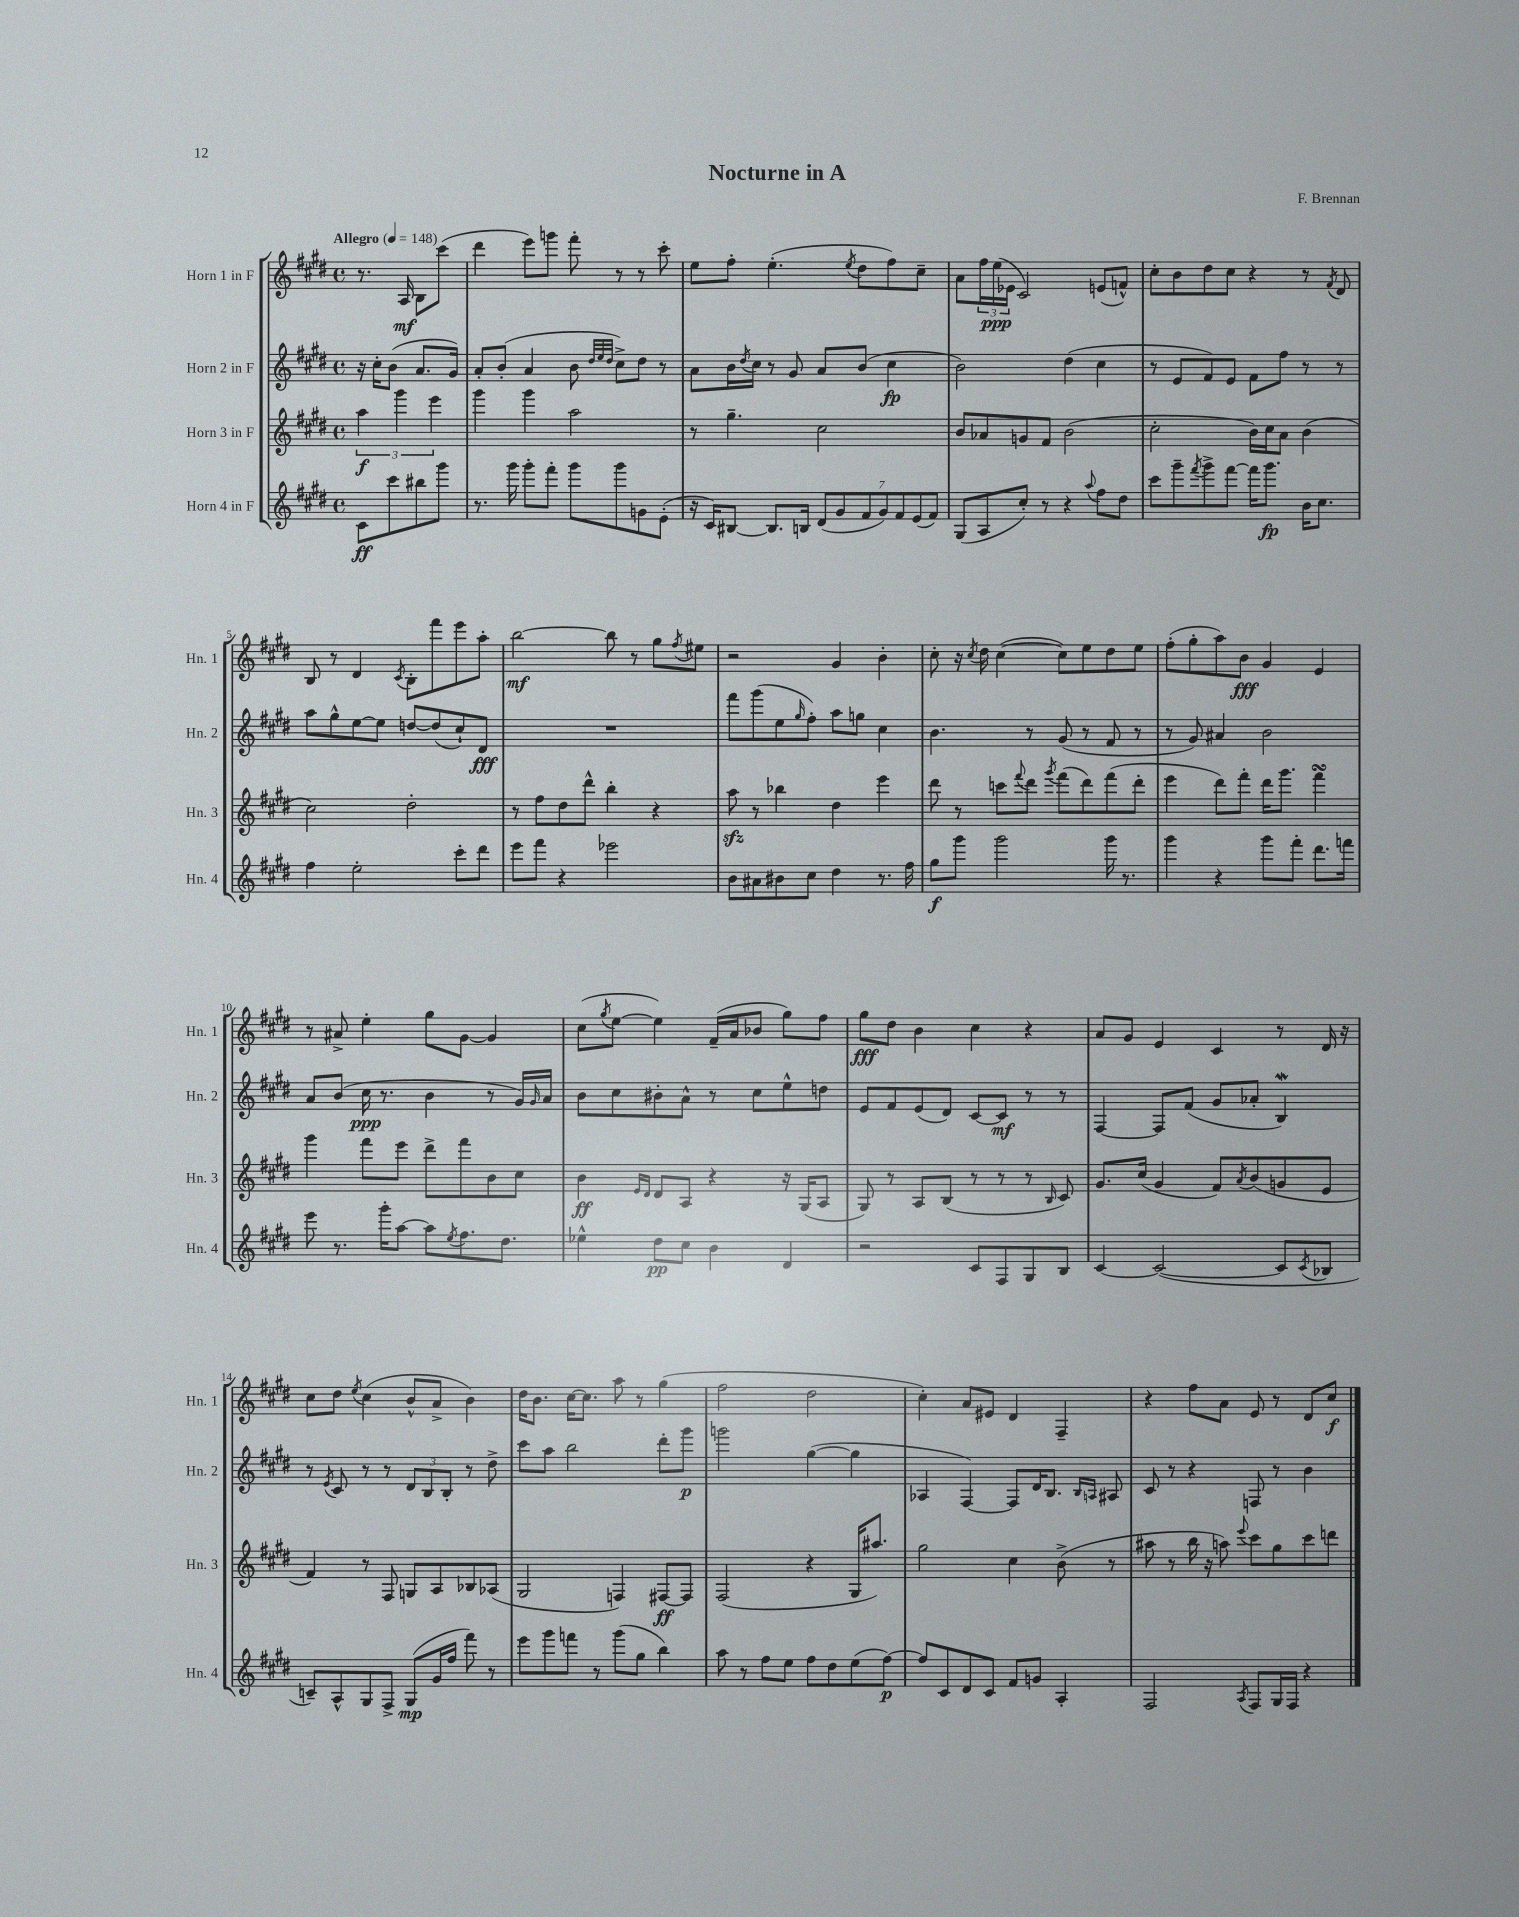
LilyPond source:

\header { title = "Nocturne in A" composer = "F. Brennan" }
<<
\new StaffGroup <<
\new Staff = "s0" \with { instrumentName = "Horn 1 in F" shortInstrumentName = "Hn. 1" } {
    \clef treble \key e \major \defaultTimeSignature \time 4/4 \partial 2 \tempo "Allegro" 4 = 148
    r8. a16\mf b8 cis'''8( |
    dis'''4 e'''8) g'''8 fis'''8-. r8 r8 cis'''8-. |
    e''8 fis''8-. e''4.-.( \acciaccatura { e''8 } dis''8 fis''8) cis''8-- |
    a'8 \tuplet 3/2 { fis''16 e''16\ppp( ees'16 } cis'2) e'8( f'8-^) |
    cis''8-. b'8 dis''8 cis''8 r4 r8 \acciaccatura { fis'8 } dis'8 |
    b8 r8 dis'4 \acciaccatura { cis'8 } b8-. fis'''8 e'''8 a''8-. |
    b''2~\mf b''8 r8 gis''8 \acciaccatura { fis''8 } eis''8 |
    r2 gis'4 b'4-. |
    cis''8-. r16 \acciaccatura { cis''8 } dis''16 cis''4~( cis''8) e''8 dis''8 e''8 |
    fis''8-.( gis''8-. a''8) b'8\fff gis'4 e'4 |
    r8 ais'8-> e''4-. gis''8 gis'8~ gis'4 |
    cis''8( \acciaccatura { gis''8 } e''8~ e''4) fis'16--( a'16 bes'8 gis''8) fis''8 |
    gis''8\fff dis''8 b'4 cis''4 r4 |
    a'8 gis'8 e'4 cis'4 r8 dis'16 r16 |
    cis''8 dis''8 \acciaccatura { e''8 } cis''4( b'8-^ a'8-> b'4) |
    dis''16 b'8. cis''16~ cis''8. a''8 r8 gis''4( |
    fis''2 dis''2 |
    cis''4-.) a'8 eis'8 dis'4 fis4-- |
    r4 fis''8 a'8 e'8 r8 dis'8 cis''8\f \bar "|." |
}
\new Staff = "s1" \with { instrumentName = "Horn 2 in F" shortInstrumentName = "Hn. 2" } {
    \clef treble \key e \major \defaultTimeSignature \time 4/4 \partial 2
    r16 cis''16-. b'8( a'8. gis'16) |
    a'8-. b'8-.( a'4 b'8 \grace { dis''32 e''32 dis''32 } cis''8->) dis''8 r8 |
    a'8 b'16 \acciaccatura { dis''8 } cis''16 r8 gis'8 a'8 b'8( cis''4\fp |
    b'2) dis''4( cis''4 |
    r8 e'8 fis'8) e'8 fis'8 fis''8 r8 r8 |
    a''8 gis''8-^ e''8~ e''8 d''8~ d''8( cis''8-!) dis'8\fff |
    R1 |
    fis'''8 gis'''8( e''8 \grace { gis''16 } fis''8-.) a''8 g''8 cis''4 |
    b'4. r8 gis'8( r8 fis'8 r8 |
    r8 gis'8) ais'4 b'2 |
    a'8 b'8( cis''16\ppp r8. b'4 r8 gis'16) \grace { gis'16 } a'16 |
    b'8 cis''8 bis'8-. a'8-^ r8 cis''8 e''8-^ d''8 |
    e'8 fis'8 e'8( dis'8) cis'8~ cis'8\mf r8 r8 |
    fis4~ fis8 fis'8( gis'8 aes'8-. b4\mordent) |
    r8 \acciaccatura { e'8 } cis'8 r8 r8 \tuplet 3/2 { dis'8 b8 b8-. } r8 dis''8-> |
    cis'''8 a''8 b''2 dis'''8-. gis'''8\p |
    g'''2 gis''4~( gis''4 |
    aes4 fis4~) fis8 dis'16 b8. \grace { b16 a16 } ais8 |
    cis'8 r8 r4 f8 r8 b'4 \bar "|." |
}
\new Staff = "s2" \with { instrumentName = "Horn 3 in F" shortInstrumentName = "Hn. 3" } {
    \clef treble \key e \major \defaultTimeSignature \time 4/4 \partial 2
    \tuplet 3/2 { a''4\f gis'''4 e'''4 } |
    gis'''4 gis'''4 a''2 |
    r8 gis''4.-- cis''2 |
    b'8 aes'8 g'8 fis'8 b'2( |
    cis''2-. b'16) cis''16 a'8 b'4( |
    cis''2) dis''2-. |
    r8 fis''8 dis''8 dis'''8-^ b''4-. r4 |
    a''8\sfz r8 bes''4 dis''4 e'''4 |
    dis'''8 r8 c'''8 \appoggiatura { fis'''8 } dis'''8 \acciaccatura { gis'''8 } fis'''8( dis'''8) fis'''8( dis'''8-. |
    e'''4 dis'''8) fis'''8-. dis'''16 gis'''8. fis'''4\turn |
    gis'''4 fis'''8 e'''8 dis'''8-> fis'''8 b'8 cis''8 |
    b'4\ff \grace { e'16 dis'16 } dis'8 a8 r4 r16 gis16( a8 |
    gis8) r8 a8 b8( r8 r8 r8 \grace { b16 } cis'8) |
    gis'8. cis''16( gis'4 fis'8) \acciaccatura { a'8 } b'8( g'8 e'8 |
    fis'4) r8 fis8 g8 a8 bes8 aes8( |
    gis2 f4) fis8~\ff fis8 |
    fis2( r4 gis16 ais''8.) |
    gis''2 cis''4 b'8->( r8 |
    ais''8 r8 b''16 r16 a''8) \appoggiatura { e'''8 } cis'''8 gis''8 cis'''8 d'''8 \bar "|." |
}
\new Staff = "s3" \with { instrumentName = "Horn 4 in F" shortInstrumentName = "Hn. 4" } {
    \clef treble \key e \major \defaultTimeSignature \time 4/4 \partial 2
    cis'8\ff cis'''8 bis''8 gis'''8 |
    r8. gis'''16 gis'''8-. fis'''8-. gis'''8 gis'''8 g'8 e'8-.( |
    r16 cis'16) bis8~ bis8. b16 \tuplet 7/4 { dis'8( gis'8 fis'8 gis'8) fis'8 e'8( fis'8) } |
    gis8( a8 cis''8-.) r8 r4 \appoggiatura { a''8 } fis''8 dis''8 |
    cis'''8 gis'''8-- \acciaccatura { fis'''8 } gis'''8-> fis'''8~ fis'''16 gis'''8.\fp b'16 cis''8. |
    fis''4 e''2-. cis'''8-. dis'''8 |
    e'''8 fis'''8 r4 ees'''2 |
    b'8 ais'8 bis'8 cis''8 dis''4 r8. fis''16 |
    gis''8\f gis'''8 gis'''2 gis'''16 r8. |
    gis'''4 r4 gis'''8 fis'''8-. dis'''8. f'''16 |
    e'''8 r8. gis'''16-. a''8~ a''8 \acciaccatura { e''8 } fis''8. dis''8. |
    ees''4-^ dis''8\pp cis''8 b'4 dis'4 |
    r2 cis'8 fis8 gis8 b8 |
    cis'4~ cis'2~( cis'8 \acciaccatura { cis'8 } bes8 |
    c'8--) a8-^ gis8 fis8-> gis8\mp( gis'16 fis''16 fis'''8) r8 |
    e'''8 gis'''8 f'''8 r8 gis'''8( gis''8 b''4) |
    a''8 r8 fis''8 e''8 fis''8 dis''8 e''8( fis''8~\p) |
    fis''8 cis'8 dis'8 cis'8 fis'8 g'8 a4-. |
    fis2 \acciaccatura { a8 } fis8 gis16 fis16 r4 \bar "|." |
}
>>
>>
